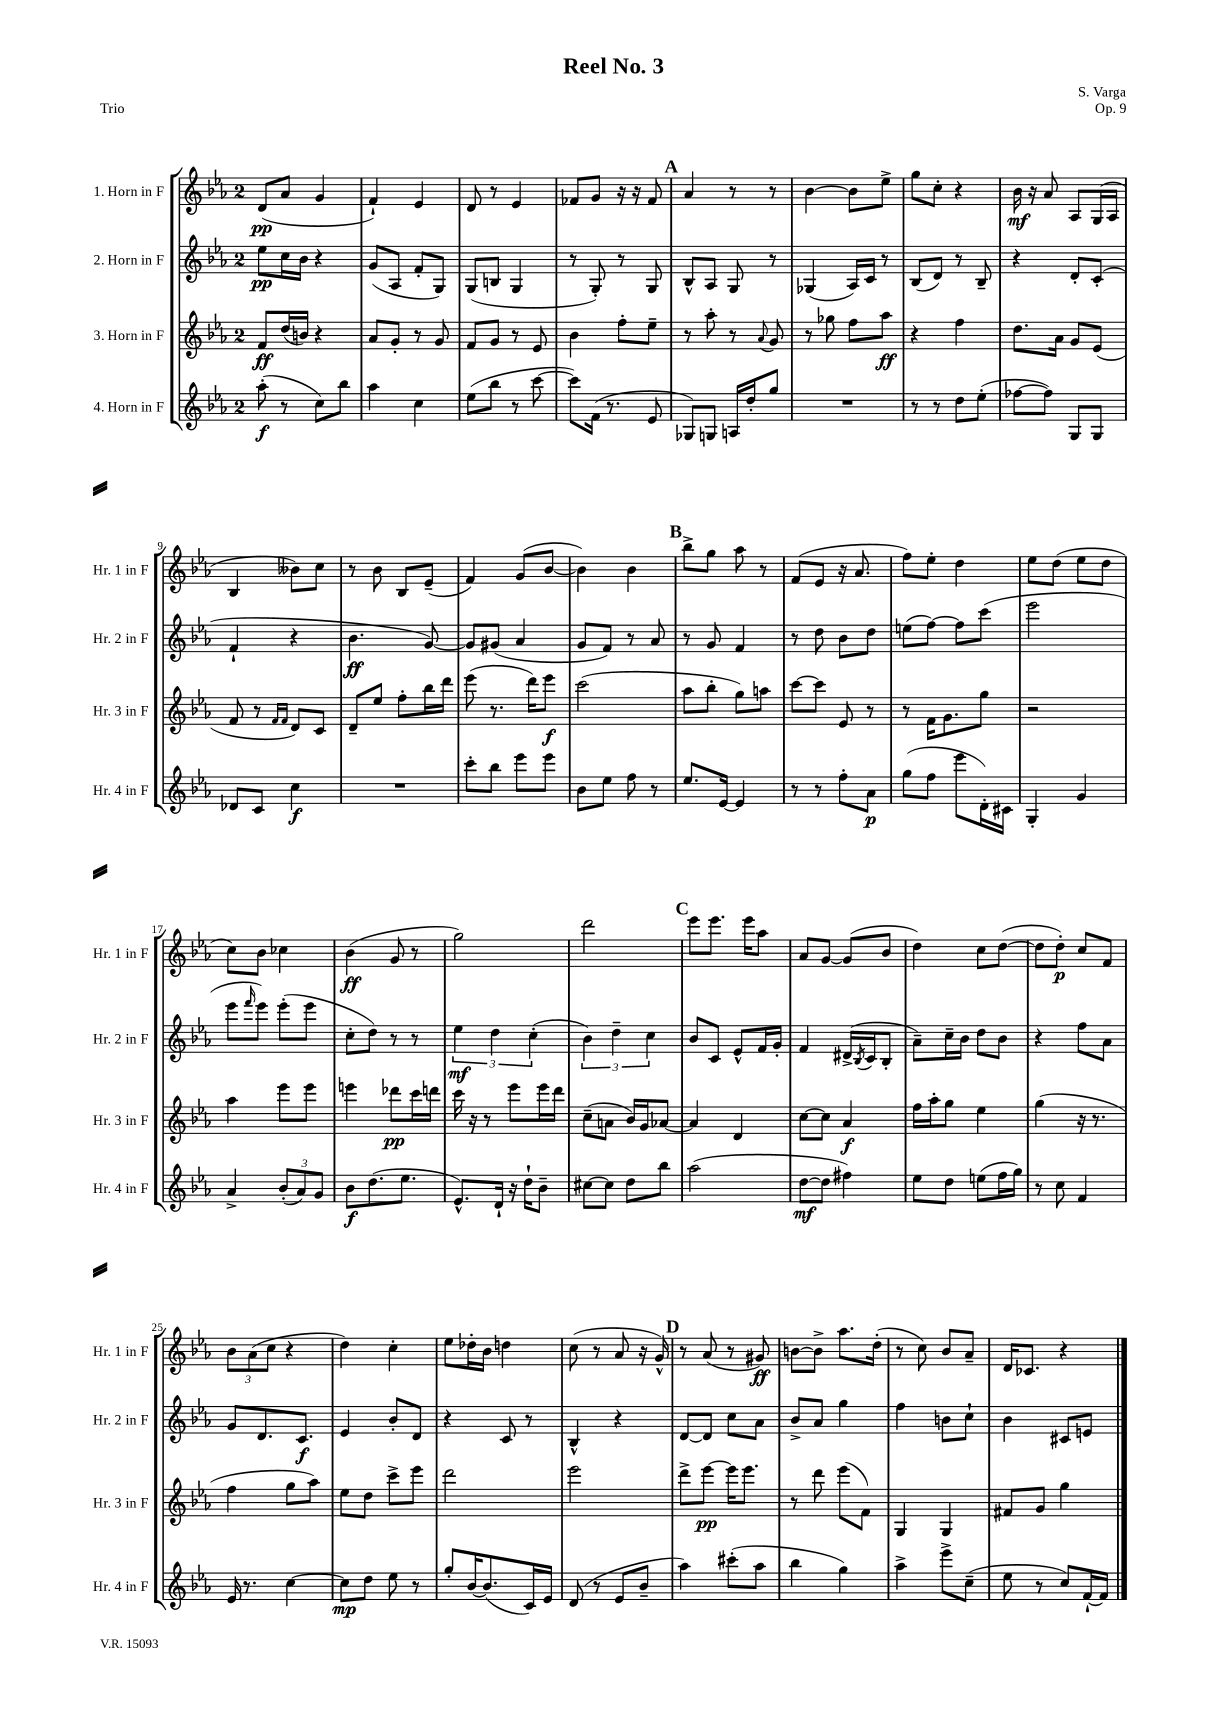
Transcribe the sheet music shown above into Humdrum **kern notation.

**kern	**kern	**kern	**kern
*staff4	*staff3	*staff2	*staff1
*clefG2	*clefG2	*clefG2	*clefG2
*k[b-e-a-]	*k[b-e-a-]	*k[b-e-a-]	*k[b-e-a-]
*M2/4	*M2/4	*M2/4	*M2/4
(8aa-'\	8f/L	8ee-\L	(8d/L
8r	(16dd/L	16cc\L	8a-/J
.	16b/JJ)	16b-\JJ	.
8cc\L)	4r	4r	4g/
8bb-\J	.	.	.
=	=	=	=
4aa-\	8a-/L	(8g/L	4f`/)
.	8g'/J	8A-/J	.
4cc\	8r	8f'/L	4e-/
.	8g/	8G/J)	.
=	=	=	=
(8ee-\L	8f/L	(8G/L	8d/
8bb-\J	8g/J	8B/J	8r
8r	8r	4G/	4e-/
[8ccc\	8e-/	.	.
=	=	=	=
8ccc\]L)	4b-\	8r	8f-/L
(16f\Jk	.	8G'/)	8g/J
8.r	.	.	.
.	8ff'\L	8r	16r
.	.	.	16r
8e-/	8ee-~\J	8G/	8f-/
=	=	=	=
8G-/L)	8r	8B-^^/L	4a-/
8G/J	8aa-'\	8A-/J	.
16A/LL	8r	8G/	8r
16dd'/J	.	.	.
.	8qqa-/	.	.
8gg/J	8g/	8r	8r
=	=	=	=
2r	8r	(4G-/	[4b-\
.	8gg-\	.	.
.	8ff\L	16A-/LL)	8b-\]L
.	.	16c/JJ	.
.	8aa-\J	8r	8ee-^\J
=	=	=	=
8r	4r	(8B-/L	8gg\L
8r	.	8d/J)	8cc'\J
8dd\L	4ff\	8r	4r
(8ee-'\J	.	8B-~/	.
=	=	=	=
[8ff-\L	8.dd\L	4r	16b-\
.	.	.	16r
8ff-\]J)	.	.	8a-/
.	16a-\Jk	.	.
8G/L	8g/L	8d'/L	8A-/L
8G/J	(8e-/J	(8c'/J	(16G/L
.	.	.	16A-/JJ
=	=	=	=
8d-/L	8f/	4f`/	4B-/
8c/J	8r	.	.
.	16qqf/LL	.	.
.	16qqf/JJ	.	.
4cc\	8d/L)	4r	8b--\L)
.	8c/J	.	8cc\J
=	=	=	=
2r	8d~/L	4.b-\	8r
.	8ee-/J	.	8b-\
.	8ff'\L	.	8B-/L
.	16bb-\L	[8g/)	(8e-~/J
.	16ddd\JJ	.	.
=	=	=	=
8ccc'\L	(8eee-\	8g/]L	4f/)
8bb-\J	8.r	(8g#/J	.
8eee-\L	.	4a-/	(8g/L
.	16ddd\LK)	.	.
8eee-\J	8eee-\J	.	[8b-/J
=	=	=	=
8b-\L	(2ccc\	8g/L	4b-\])
8ee-\J	.	8f/J)	.
8ff\	.	8r	4b-\
8r	.	8a-/	.
=	=	=	=
8.ee-/L	8aa-\L	8r	8bb-^\L
.	8bb-'\J	8g/	8gg\J
[16e-/Jk	.	.	.
4e-/]	8gg\L)	4f/	8aa-\
.	8aa\J	.	8r
=	=	=	=
8r	[8ccc\L	8r	(8f/L
8r	8ccc\]J	8dd\	8e-/J
8ff'\L	8e-/	8b-\L	16r
.	.	.	8.a-/
8a-\J	8r	8dd\J	.
=	=	=	=
(8gg\L	8r	(8ee\L	8ff\L)
8ff\J	16f\LK	[8ff\J)	8ee-'\J
.	8.g\	.	.
8eee-\L	.	8ff\]L	4dd\
16d'\L)	8gg\J	(8ccc\J	.
16c#\JJ	.	.	.
=	=	=	=
4G'/	2r	2eee-\	8ee-\L
.	.	.	(8dd\J
4g/	.	.	8ee-\L
.	.	.	8dd\J
=	=	=	=
4a-^/	4aa-\	8eee-\L	8cc\L)
.	.	16qqfff/	.
.	.	8eee-\J)	8b-\J
(12b-'/L	8eee-\L	(8eee-'\L	4cc-\
12a-/)	.	.	.
.	8eee-\J	8eee-\J	.
12g/J	.	.	.
=	=	=	=
8b-\L	4eee\	8cc'\L	(4b-\
(8.dd\	.	8dd\J)	.
.	8ddd-\L	8r	8g/
8.ee-\J	.	.	.
.	16ccc\L	8r	8r
.	16ddd\JJ	.	.
=	=	=	=
8.e-^^/L)	16ccc\	6ee-\	2gg\)
.	16r	.	.
.	8r	.	.
.	.	6dd\	.
16d`/Jk	.	.	.
16r	8eee-\L	.	.
16dd`\LK	.	.	.
.	.	(6cc'\	.
8b-~\J	16eee-\L	.	.
.	16ddd\JJ	.	.
=	=	=	=
[8cc#\L	(8cc~\L	6b-\)	2ddd\
8cc#\]J	8a\J	.	.
.	.	6dd~\	.
8dd\L	16b-/LL)	.	.
.	16g/J	.	.
.	.	6cc\	.
8bb-\J	[8a-/J	.	.
=	=	=	=
(2aa-\	4a-/]	8b-/L	8eee-\L
.	.	8c/J	8.eee-\J
.	4d/	8e-^^/L	.
.	.	.	16eee-\LK
.	.	16f/L	8aa-\J
.	.	16g'/JJ	.
=	=	=	=
[8dd\L	[8cc\L	4f/	8a-/L
8dd\]J	8cc\]J	.	[8g/J
4ff#\)	4a-/	(16d#^/LL	(8g/]L
.	.	8qB-/	.
.	.	16c/J	.
.	.	8B-'/J	8b-/J
=	=	=	=
8ee-\L	16ff\LL	8a-~\L)	4dd\)
.	16aa-'\J	.	.
8dd\J	8gg\J	16cc~\L	.
.	.	16b-\JJ	.
(8ee\L	4ee-\	8dd\L	8cc\L
16ff\L	.	8b-\J	([8dd\J
16gg\JJ)	.	.	.
=	=	=	=
8r	(4gg\	4r	8dd\]L
8cc\	.	.	8dd'\J)
4f/	16r	8ff\L	8cc/L
.	8.r	.	.
.	.	8a-\J	8f/J
=	=	=	=
16e-/	4ff\	8g/L	12b-\L
8.r	.	.	.
.	.	.	(12a-\
.	.	8.d/	.
.	.	.	12cc\J
[4cc\	8gg\L	.	4r
.	.	8.c/J	.
.	8aa-\J)	.	.
=	=	=	=
8cc\]L	8ee-\L	4e-/	4dd\)
8dd\J	8dd\J	.	.
8ee-\	8ccc^\L	8b-'/L	4cc'\
8r	8eee-\J	8d/J	.
=	=	=	=
8gg'/L	2ddd\	4r	8ee-\L
[16b-/K	.	.	16dd-'\L
(8.b-/]	.	.	16b-\JJ
.	.	8c/	4dd\
16c/L)	.	8r	.
16e-/JJ	.	.	.
=	=	=	=
(8d/	2eee-\	4B-^^/	(8cc\
8r	.	.	8r
8e-/L	.	4r	8a-/
8b-~/J	.	.	16r
.	.	.	16g^^/)
=	=	=	=
4aa-\)	8ddd^\L	[8d/L	8r
.	[8eee-\J	8d/]J	(8a-/
(8ccc#'\L	16eee-\]LK	8cc\L	8r
.	8.eee-\J	.	.
8aa-\J	.	8a-\J	8g#/)
=	=	=	=
4bb-\	8r	8b-^/L	[8b\L
.	8ddd\	8a-/J	8b^\]J
4gg\)	(8eee-\L	4gg\	8.aa-\L
.	8f\J)	.	.
.	.	.	(16dd'\Jk
=	=	=	=
4aa-^\	4G/	4ff\	8r
.	.	.	8cc\)
8eee-^\L	4G/	8b\L	8b-/L
(8cc~\J	.	8cc`\J	8a-~/J
=	=	=	=
8ee-\	8f#/L	4b-\	16d/LK
.	.	.	8.c-/J
8r	8g/J	.	.
8cc/L)	4gg\	8c#/L	4r
[16f`/L	.	8e/J	.
16f/]JJ	.	.	.
==	==	==	==
*-	*-	*-	*-
